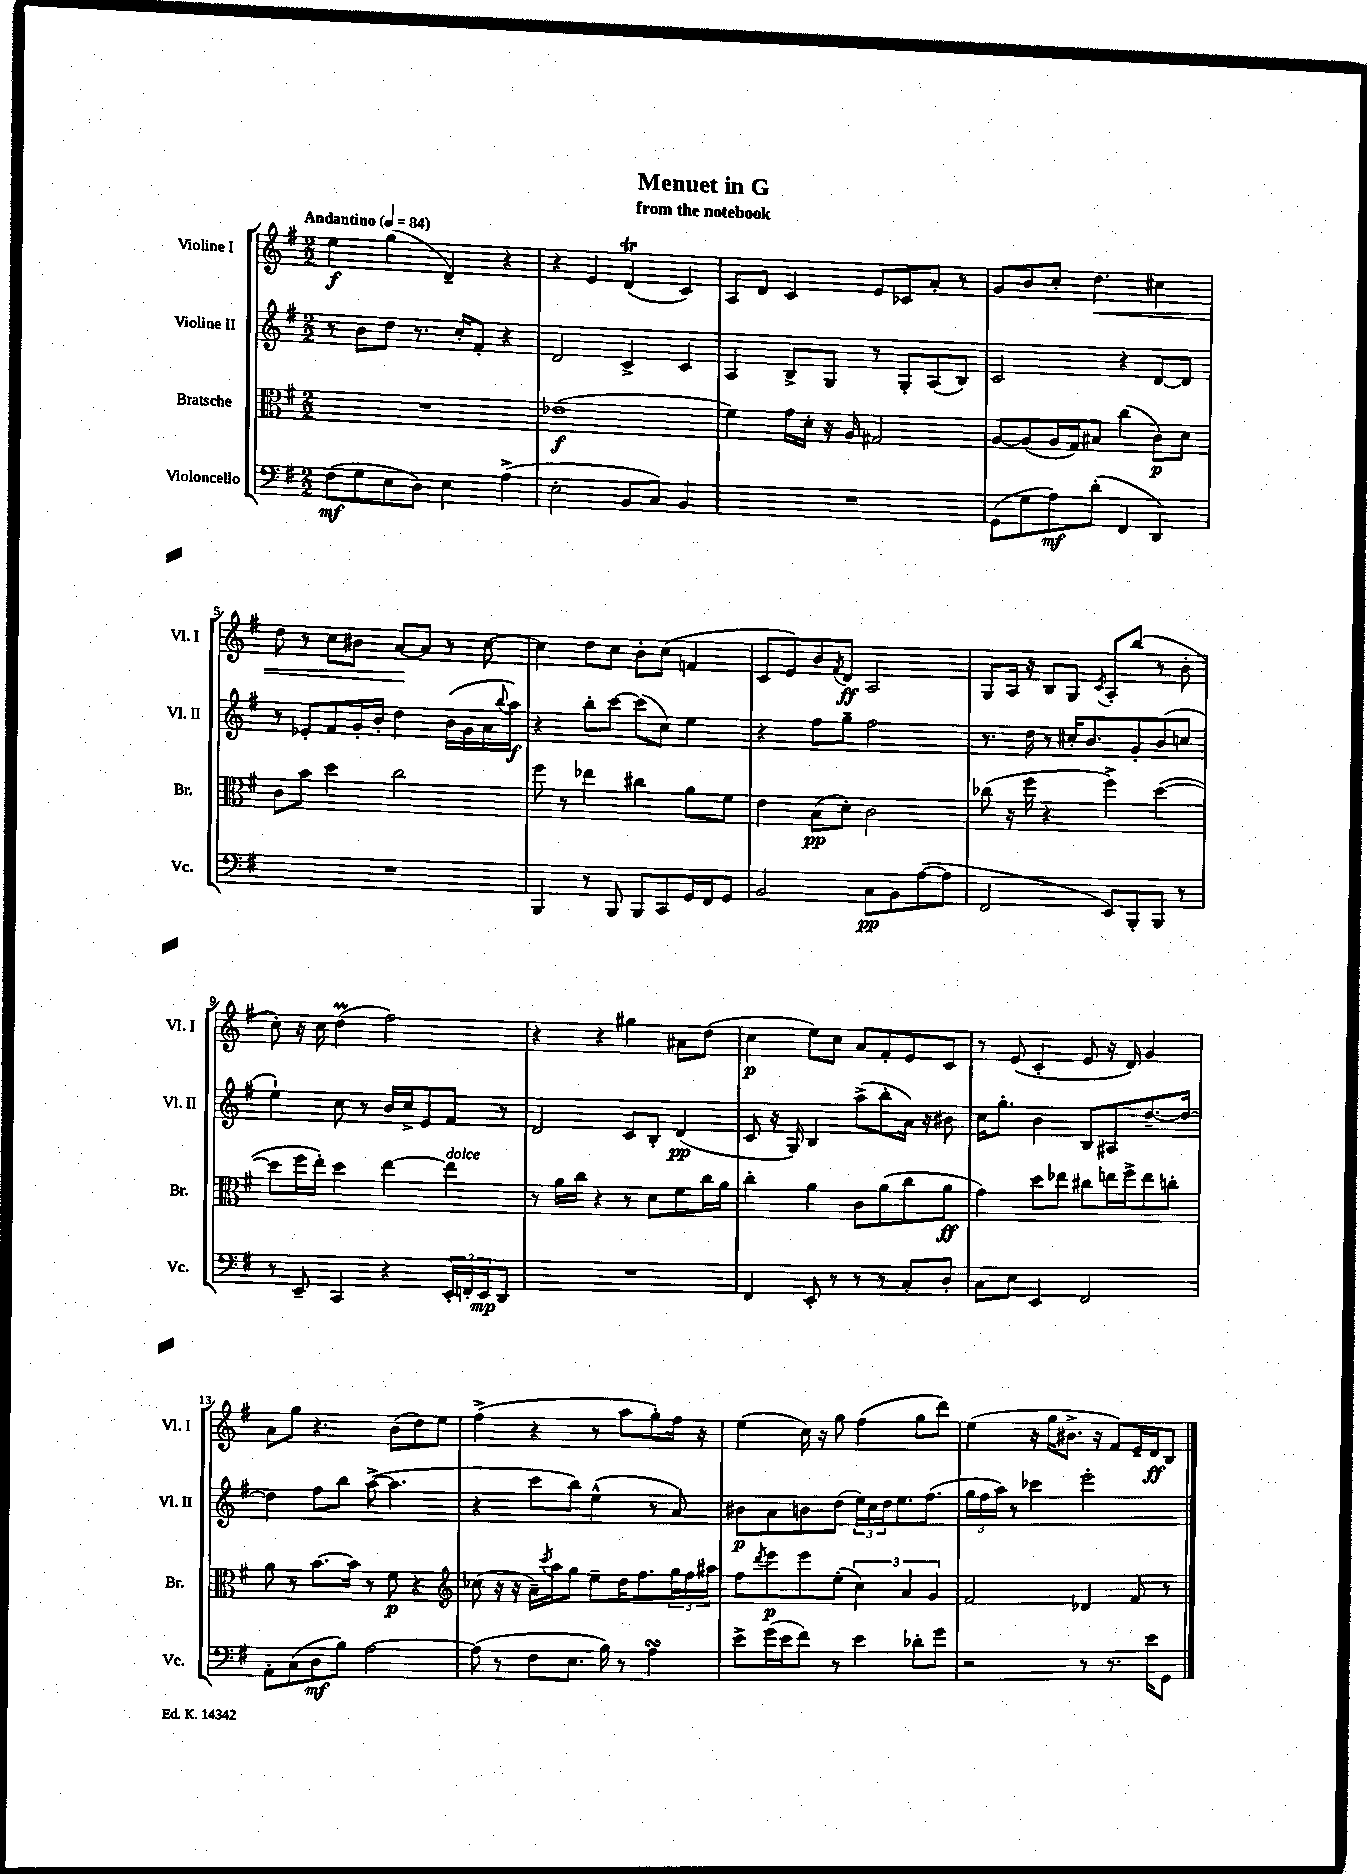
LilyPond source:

\header { title = "Menuet in G" subtitle = "from the notebook" }
<<
\new StaffGroup <<
\new Staff = "s0" \with { instrumentName = "Violine I" shortInstrumentName = "Vl. I" } {
    \clef treble \key g \major \numericTimeSignature \time 2/2 \tempo "Andantino" 4 = 84
    e''4\f g''4( d'4--) r4 |
    r4 e'4 d'4\trill( c'4) |
    a8 d'8 c'4 e'8 ces'8 a'8-. r8 |
    g'8 b'8 c''8-. d''4.\< cis''4 |
    d''8 r8 c''8 bis'8 a'8~\! a'8 r8 c''8~ |
    c''4 d''8 c''8 b'8-. c''8( f'4 |
    c'8 e'8) b'8 \acciaccatura { fis'8 } d'8\ff a2 |
    g8 a16 r16 b8 g8 \acciaccatura { c'8 } a8-. b''8( r8 b'8-. |
    c''8-.) r16 c''16 d''4\prall( fis''2) |
    r4 r4 gis''4 ais'8 d''8( |
    c''4\p e''8) c''8 a'8 fis'8-. e'8 c'8 |
    r8 e'8( c'4-. e'8 r16 d'16) g'4 |
    a'8 g''8 r4. b'8( d''8) e''8 |
    fis''4->( r4 r8 a''8 g''8-.) fis''16 r16 |
    e''4( c''16) r16 g''8 fis''4( g''8 d'''8) |
    e''4( r16 g''16 bis'8.-> r16 fis'8) e'16-- d'16\ff b8 \bar "|." |
}
\new Staff = "s1" \with { instrumentName = "Violine II" shortInstrumentName = "Vl. II" } {
    \clef treble \key g \major \numericTimeSignature \time 2/2
    r8 b'8 d''8 r8. c''16-. fis'8-. r4 |
    d'2 c'4-> c'4 |
    a4 b8-> g8 r8 g8-. a8( b8) |
    c'2 r4 d'8~ d'8 |
    r8 ees'8-. fis'8 g'16-. b'16-. d''4 b'16( g'16 a'16 \appoggiatura { b''8 } a''16\f) |
    r4 b''8-. c'''8~ c'''8( c''8) e''4 |
    r4 fis''8 g''8-- fis''2 |
    r8. d''16 r8 cis''16-. b'8. g'8-. b'8( c''8 |
    e''4-!) c''8 r8 b'16 c''16-> e'8 fis'8 r8 |
    d'2 c'8 b8-. d'4\pp( |
    c'8 r16 g16) b4 a''8->( b''8-. a'16) r16 bis'8 |
    c''16 g''8.-. b'4 b8 ais8 d''8.~-- d''16~ |
    d''4 fis''8 b''8 a''8~->( a''4. |
    r4 c'''8 b''8) e''4-^( r8 a'8) |
    bis'8\p a'8 b'8 d''8( \tuplet 3/2 { e''16) c''16 d''16 } e''8. fis''8.( |
    \tuplet 3/2 { g''16 fis''16 a''16) } r8 ces'''4 e'''2-. \bar "|." |
}
\new Staff = "s2" \with { instrumentName = "Bratsche" shortInstrumentName = "Br." } {
    \clef alto \key g \major \numericTimeSignature \time 2/2
    R1 |
    ees'1\f( |
    fis'4) g'16 d'16-. r16 a16 gis2 |
    a8~ a8( a16 g16) bis8 c''4( c'8\p) d'8 |
    c'8 b'8 d''4 c''2 |
    fis''8 r8 ees''4 cis''4 a'8 fis'8 |
    e'4 b8\pp( d'8-.) c'2 |
    ces''8( r16 fis''16 r4 fis''4->) d''4~( |
    d''8 fis''16 e''16-.) d''4 e''4~ e''4^\markup { \italic "dolce" } |
    r8 a'16 c''16 r4 r8 d'8 fis'8 c''16 a'16 |
    c''4-. a'4 c'8 a'8( c''8 a'8\ff |
    g'4) d''8 ees''8 cis''8 e''16 fis''16-> e''8 c''8-. |
    a'8 r8 b'8.~ b'16 r8 fis'8\p r4 |
    \clef treble ces''8( r16 r16 a'16--) \acciaccatura { c'''8 } a''16 g''8 e''8-- d''16 fis''8. \tuplet 3/2 { g''16 fis''16 ais''16 } |
    fis''8 \acciaccatura { d'''8 } e'''8\p e'''8 e''8-.( \tuplet 3/2 { c''4) a'4 g'4 } |
    fis'2 des'4 fis'8 r8 \bar "|." |
}
\new Staff = "s3" \with { instrumentName = "Violoncello" shortInstrumentName = "Vc." } {
    \clef bass \key g \major \numericTimeSignature \time 2/2
    fis8\mf( g8 e8 d8) e4 a4->( |
    e2-. b,8 c8) b,4 |
    R1 |
    g,8( g8 a8\mf) d'8-.( fis,4 d,4) |
    R1 |
    b,,4 r8 b,,8 b,,8 c,8 g,16 fis,16 g,8 |
    b,2 c8\pp b,8 a8~( a8 |
    fis,2 e,8) b,,8-. b,,8 r8 |
    r8 e,8-- c,4 r4 \tuplet 3/2 { e,16-. f,16-. e,16\mp } d,8 |
    R1 |
    fis,4 e,8-. r8 r8 r8 c8-. d8-. |
    c8 e8 e,4 fis,2 |
    a,8-. c8( d8\mf b8) a2~ |
    a8( r8 fis8 e8. b16) r8 a4\turn |
    e'8-> g'16( e'16 fis'8) r8 e'4 des'8-. g'8 |
    r2 r8 r8. e'16 g,8 \bar "|." |
}
>>
>>
